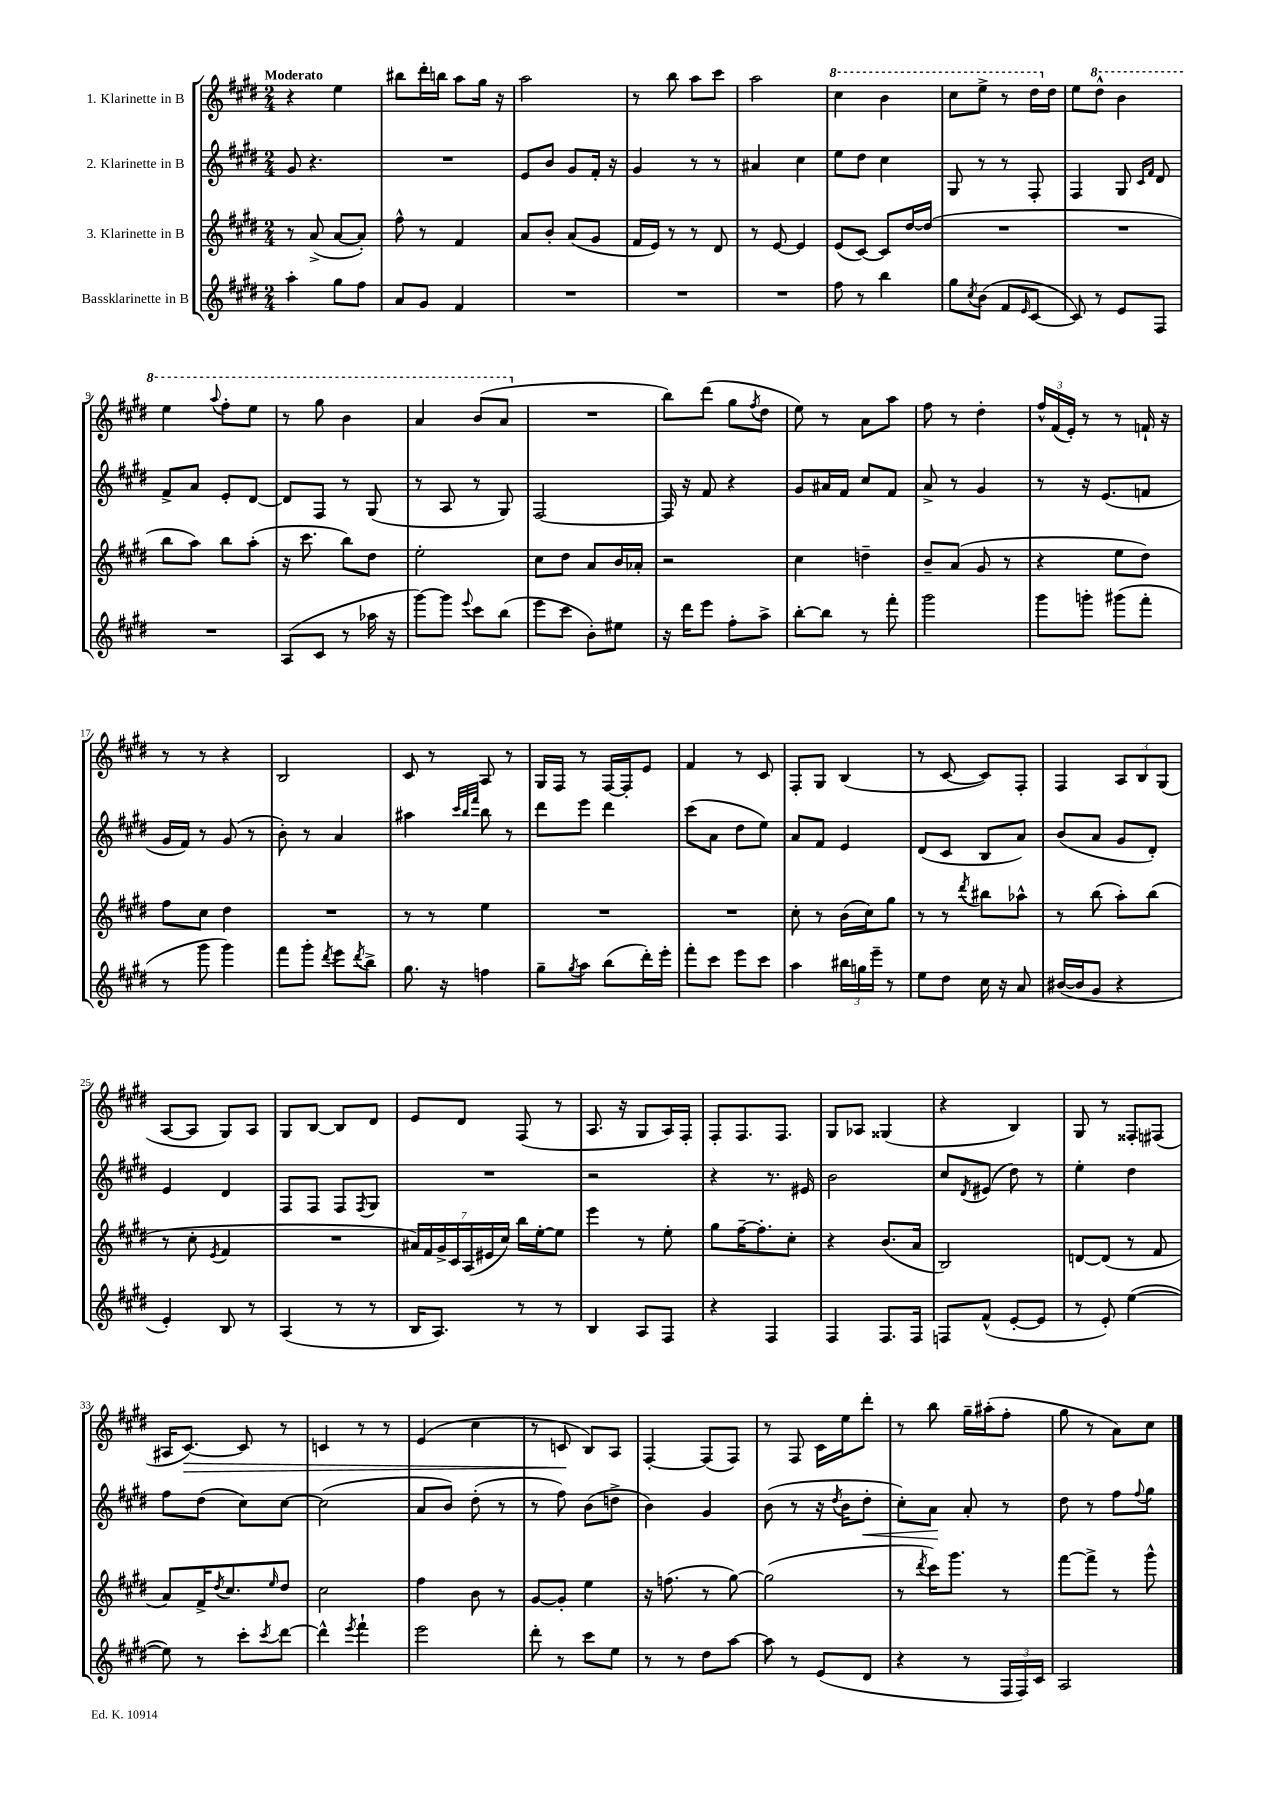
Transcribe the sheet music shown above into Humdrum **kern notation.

**kern	**kern	**kern	**dynam	**kern	**dynam
*part4	*part3	*part2	*part2	*part1	*part1
*staff4	*staff3	*staff2	*staff2	*staff1	*staff1
*I"Bassklarinette in B	*I"3. Klarinette in B	*I"2. Klarinette in B	*	*I"1. Klarinette in B	*
*clefG2	*clefG2	*clefG2	*	*clefG2	*
*k[f#c#g#d#]	*k[f#c#g#d#]	*k[f#c#g#d#]	*	*k[f#c#g#d#]	*
*M2/4	*M2/4	*M2/4	*	*M2/4	*
=1	=1	=1	=1	=1	=1
!	!	!	!	!LO:TX:a:B:t=Moderato	!
4aa'\	8r	8g#/	.	4r	.
.	(8a^/	4.r	.	.	.
8gg#\L	[8a/L	.	.	4ee\	.
8ff#\J	8a'/J])	.	.	.	.
=2	=2	=2	=2	=2	=2
8a/L	8ff#^^\	2r	.	8bb#X\L	.
8g#/J	8r	.	.	16ddd#'\L	.
.	.	.	.	16bbn\JJ	.
4f#/	4f#/	.	.	8aa\L	.
.	.	.	.	16gg#\Jk	.
.	.	.	.	16r	.
=3	=3	=3	=3	=3	=3
2r	8a/L	8e/L	.	2aa\	.
.	8b'/J	8b/J	.	.	.
.	(8a/L	8g#/L	.	.	.
.	8g#/J	16f#'/Jk	.	.	.
.	.	16r	.	.	.
=4	=4	=4	=4	=4	=4
2r	16f#/LL	4g#/	.	8r	.
.	16e/JJ)	.	.	.	.
.	8r	.	.	8bb\	.
.	8r	8r	.	8aa\L	.
.	8d#/	8r	.	8ccc#\J	.
=5	=5	=5	=5	=5	=5
2r	8r	4a#X/	.	2aa\	.
.	[8e/	.	.	.	.
.	4e/]	4cc#\	.	.	.
=6	=6	=6	=6	=6	=6
*	*	*	*	*8va	*
8ff#\	(8e/L	8ee\L	.	4ccc#\	.
8r	[8c#/J)	8dd#\J	.	.	.
4bb\	8c#/L]	4cc#\	.	4bb\	.
.	[16dd#/L	.	.	.	.
.	(16dd#/JJ]	.	.	.	.
=7	=7	=7	=7	=7	=7
8gg#\L	2r	8G#/	.	8ccc#\L	.
8qcc#/	.	.	.	.	.
(8b\J	.	8r	.	8eee^\J	.
8f#/L	.	8r	.	8r	.
16qqe/	.	.	.	.	.
[8c#/J	.	8F#'/	.	16ddd#\LL	.
*	*	*	*	*X8va	*
.	.	.	.	16dd#\JJ	.
=8	=8	=8	=8	=8	=8
8c#/])	2r	4F#/	.	8ee\L	.
*	*	*	*	*8va	*
8r	.	.	.	8ddd#^^\J	.
8e/L	.	8G#/	.	4bb\	.
.	.	16qqc#/LL	.	.	.
.	.	16qqf#/JJ	.	.	.
8F#/J	.	8d#/	.	.	.
!!LO:LB:g=z
=9	=9	=9	=9	=9	=9
2r	8bb\L	8f#^/L	.	4eee\	.
.	8aa\J)	8a/J	.	.	.
.	.	.	.	8qqaaa/	.
.	8bb\L	8e'/L	.	8fff#'\L	.
.	(8aa'\J	[8d#/J	.	8eee\J	.
=10	=10	=10	=10	=10	=10
(8A/L	16r	8d#/L]	.	8r	.
.	8.ccc#\	.	.	.	.
8c#/J	.	8F#/J	.	8ggg#\	.
8r	8bb\L)	8r	.	4bb\	.
16aa-X\	8dd#\J	(8G#/	.	.	.
16r	.	.	.	.	.
=11	=11	=11	=11	=11	=11
[8ggg#\L)	2ee'\	8r	.	4aa/	.
8ggg#\J]	.	8A/	.	.	.
8qqeee/	.	.	.	.	.
8ccc#\L	.	8r	.	(8bb/L	.
(8bb\J	.	8G#/)	.	8aa/J	.
=12	=12	=12	=12	=12	=12
*	*	*	*	*X8va	*
8eee\L	8cc#\L	[2F#/	.	2r	.
8ccc#\J	8dd#\J	.	.	.	.
8b'\L)	8a/L	.	.	.	.
8ee#X\J	16b/L	.	.	.	.
.	16a-X'/JJ	.	.	.	.
=13	=13	=13	=13	=13	=13
16r	2r	16F#/]	.	8bb\L)	.
16ddd#\KL	.	16r	.	.	.
8eee\J	.	8f#/	.	(8ddd#\J	.
8ff#'\L	.	4r	.	8gg#\L	.
.	.	.	.	8qff#/	.
8aa^\J	.	.	.	8dd#\J	.
=14	=14	=14	=14	=14	=14
[8bb'\L	4cc#\	8g#/L	.	8ee\)	.
8bb\J]	.	16a#X/L	.	8r	.
.	.	16f#/JJ	.	.	.
8r	4ddn~\	8cc#/L	.	8a\L	.
8fff#'\	.	8f#/J	.	8aa\J	.
=15	=15	=15	=15	=15	=15
2ggg#\	8b~/L	8a^/	.	8ff#\	.
.	(8a/J	8r	.	8r	.
.	8g#/	4g#/	.	4dd#'\	.
.	8r	.	.	.	.
=16	=16	=16	=16	=16	=16
8ggg#\L	4r	8r	.	24ff#^^/LL	.
.	.	.	.	(24f#/	.
.	.	.	.	24e'/JJ)	.
8gggn'\J	.	16r	.	8r	.
.	.	(8.e/L	.	.	.
(8ggg#X\L	8ee\L	.	.	8r	.
8fff#'\J	8dd#\J)	8fn/J	.	16fn`/	.
.	.	.	.	16r	.
!!LO:LB:g=z
=17	=17	=17	=17	=17	=17
8r	8ff#\L	16g#/LL	.	8r	.
.	.	16f#/JJ)	.	.	.
8ggg#\	8cc#\J	8r	.	8r	.
4ggg#\)	4dd#\	(8g#/	.	4r	.
.	.	8r	.	.	.
=18	=18	=18	=18	=18	=18
8fff#\L	2r	8b'\)	.	2B/	.
8ggg#'\J	.	8r	.	.	.
8qddd#/	.	.	.	.	.
8eee\L	.	4a/	.	.	.
8qddd#/	.	.	.	.	.
8bb^\J	.	.	.	.	.
=19	=19	=19	=19	=19	=19
8.gg#\	8r	4aa#X\	.	8c#/	.
.	8r	.	.	8r	.
16r	.	.	.	.	.
.	.	32qqccc#/LLL	.	.	.
.	.	32qqbb/	.	.	.
.	.	32qqfff#/JJJ	.	.	.
4ffn\	4ee\	8bb\	.	8A/	.
.	.	8r	.	8r	.
=20	=20	=20	=20	=20	=20
8gg#~\L	2r	8ddd#\L	.	16G#/LL	.
.	.	.	.	16F#/JJ	.
8qgg#/	.	.	.	.	.
8aa\J	.	8eee\J	.	8r	.
(8bb\L	.	4ddd#\	.	[16F#/LL	.
.	.	.	.	16F#'/J]	.
16ddd#'\L)	.	.	.	8e/J	.
16eee'\JJ	.	.	.	.	.
=21	=21	=21	=21	=21	=21
8fff#'\L	2r	(8ccc#\L	.	4f#/	.
8ccc#\J	.	8a\J	.	.	.
8eee\L	.	8dd#\L	.	8r	.
8ccc#\J	.	8ee\J)	.	8c#/	.
=22	=22	=22	=22	=22	=22
4aa\	8cc#'\	8a/L	.	8F#'/L	.
.	8r	8f#/J	.	8G#/J	.
24bb#X\LL	(16b\LL	4e/	.	(4B/	.
24ggn\	.	.	.	.	.
.	16cc#\J)	.	.	.	.
24eee~\JJ	.	.	.	.	.
8r	8gg#\J	.	.	.	.
=23	=23	=23	=23	=23	=23
8ee\L	8r	(8d#/L	.	8r	.
8dd#\J	8r	8c#/J	.	[8c#/	.
.	8qddd#/	.	.	.	.
16cc#\	8bb#X\L	8B/L	.	8c#/L])	.
16r	.	.	.	.	.
8a/	8aa-X^^\J	8a/J)	.	8F#'/J	.
=24	=24	=24	=24	=24	=24
([16b#X/LL	8r	(8b/L	.	4F#/	.
16b#/J]	.	.	.	.	.
8g#/J	(8bb\	8a/J	.	.	.
4r	8aa'\L)	8g#/L	.	12A/L	.
.	.	.	.	12B/	.
.	(8bb\J	8d#'/J)	.	.	.
.	.	.	.	(12G#/J	.
!!LO:LB:g=z
=25	=25	=25	=25	=25	=25
4e'/)	8r	4e/	.	[8A/L	.
.	8cc#'\	.	.	8A/J]	.
.	8qe/	.	.	.	.
8B/	4f#/	4d#/	.	8G#/L)	.
8r	.	.	.	8A/J	.
=26	=26	=26	=26	=26	=26
(4A/	2r	8F#/L	.	8G#/L	.
.	.	8F#/J	.	[8B/J	.
8r	.	8F#/L	.	8B/L]	.
.	.	8qF#/	.	.	.
8r	.	8G#/J	.	8d#/J	.
=27	=27	=27	=27	=27	=27
16B/KL	28a#X/LL)	2r	.	8e/L	.
.	28f#/	.	.	.	.
8.A/J)	.	.	.	.	.
.	28g#^/	.	.	.	.
.	28c#/	.	.	.	.
.	.	.	.	8d#/J	.
.	(28A/	.	.	.	.
.	28e#X/	.	.	.	.
.	28cc#/JJ)	.	.	.	.
8r	16bb\LL	.	.	(8F#/	.
.	[16ee'\J	.	.	.	.
8r	8ee\J]	.	.	8r	.
=28	=28	=28	=28	=28	=28
4B/	4eee\	2r	.	8.A/	.
.	.	.	.	16r	.
8A/L	8r	.	.	8G#/L	.
8F#/J	8ee'\	.	.	16A/L)	.
.	.	.	.	16F#'/JJ	.
=29	=29	=29	=29	=29	=29
4r	8gg#\L	4r	.	8F#'/L	.
.	[16ff#~\K	.	.	8.F#/	.
.	8.ff#'\]	.	.	.	.
4F#/	.	8.r	.	.	.
.	.	.	.	8.F#/J	.
.	8cc#'\J	.	.	.	.
.	.	16e#X/	.	.	.
=30	=30	=30	=30	=30	=30
4F#/	4r	2b\	.	8G#/L	.
.	.	.	.	8A-X/J	.
8.F#/L	(8.b/L	.	.	(4G##X/	.
16F#/Jk	16a/Jk	.	.	.	.
=31	=31	=31	=31	=31	=31
8Fn/L	2B/)	8cc#/L	.	4r	.
.	.	8qd#/	.	.	.
(8f#^^/J	.	(8e#X/J	.	.	.
[8e'/L	.	8dd#\)	.	4B/)	.
8e/J]	.	8r	.	.	.
=32	=32	=32	=32	=32	=32
8r	[8dn/L	4ee'\	.	8G#/	.
8e'/)	(8d/J]	.	.	8r	.
([4ee\	8r	4dd#\	.	8F##X'/L	.
.	8f#/	.	.	(8F#X/J	.
!!LO:LB:g=z
=33	=33	=33	=33	=33	=33
8ee\])	8a/L)	8ff#\L	.	16A#X/KL	.
!	!	!	!	!	!LO:HP:b
.	.	.	.	[8.c#/J)	>
8r	16f#^/K	(8dd#\J	.	.	.
.	8qdd#/	.	.	.	.
.	8.cc#/	.	.	.	.
8ccc#'\L	.	8cc#\L)	.	8c#/]	.
8qccc#/	16qqee/	.	.	.	.
[8ddd#\J	8dd#/J	[8cc#\J	.	8r	.
=34	=34	=34	=34	=34	=34
4ddd#^^\]	2cc#\	(2cc#\]	.	4cn/	.
8qeee/	.	.	.	.	.
4fff#`\	.	.	.	8r	.
.	.	.	.	8r	.
=35	=35	=35	=35	=35	=35
2eee\	4ff#\	8a/L	.	(4e/	.
.	.	8b/J)	.	.	.
.	8b\	(8dd#'\	.	4cc#\	.
.	8r	8r	.	.	.
=36	=36	=36	=36	=36	=36
8ddd#'\	[8g#/L	8r	.	8r	.
8r	8g#'/J]	8ff#\)	.	8cn/	.
8ccc#\L	4ee\	(8b\L	.	8B/L)	]
8ee\J	.	8ddn^\J	.	8A/J	.
=37	=37	=37	=37	=37	=37
8r	16r	4b\)	.	[4F#'/	.
.	(8.ffn\	.	.	.	.
8r	.	.	.	.	.
8dd#\L	8r	4g#/	.	(8F#/L]	.
[8aa\J	[8gg#\)	.	.	8F#/J)	.
=38	=38	=38	=38	=38	=38
8aa\]	(2gg#\]	(8b\	.	8r	.
8r	.	8r	.	8F#/	.
(8e/L	.	16r	.	16c#\LL	.
.	.	8qdd#/	.	.	.
.	.	16b\KL	.	16ee\J	.
!	!	!	!LO:HP:b	!	!
8d#/J	.	8dd#'\J	<	8ddd#'\J	.
=39	=39	=39	=39	=39	=39
4r	8r	8cc#'\L)	.	8r	.
.	8qddd#/	.	.	.	.
.	16ccc#\KL)	8a\J	.	8bb\	.
.	8.ggg#\J	.	.	.	.
8r	.	8a'/	[	16gg#~\LL	.
.	.	.	.	(16aa#X'\J	.
24F#/LL	8r	8r	.	8ff#'\J	.
24F#/)	.	.	.	.	.
24c#/JJ	.	.	.	.	.
=40	=40	=40	=40	=40	=40
2A/	[8fff#\L	8dd#\	.	8gg#\	.
.	8fff#^\J]	8r	.	8r	.
.	8r	8ff#\L	.	8a\L)	.
.	.	8qqff#/	.	.	.
.	8ggg#^^\	8gg#\J	.	8cc#\J	.
==	==	==	==	==	==
*-	*-	*-	*-	*-	*-
